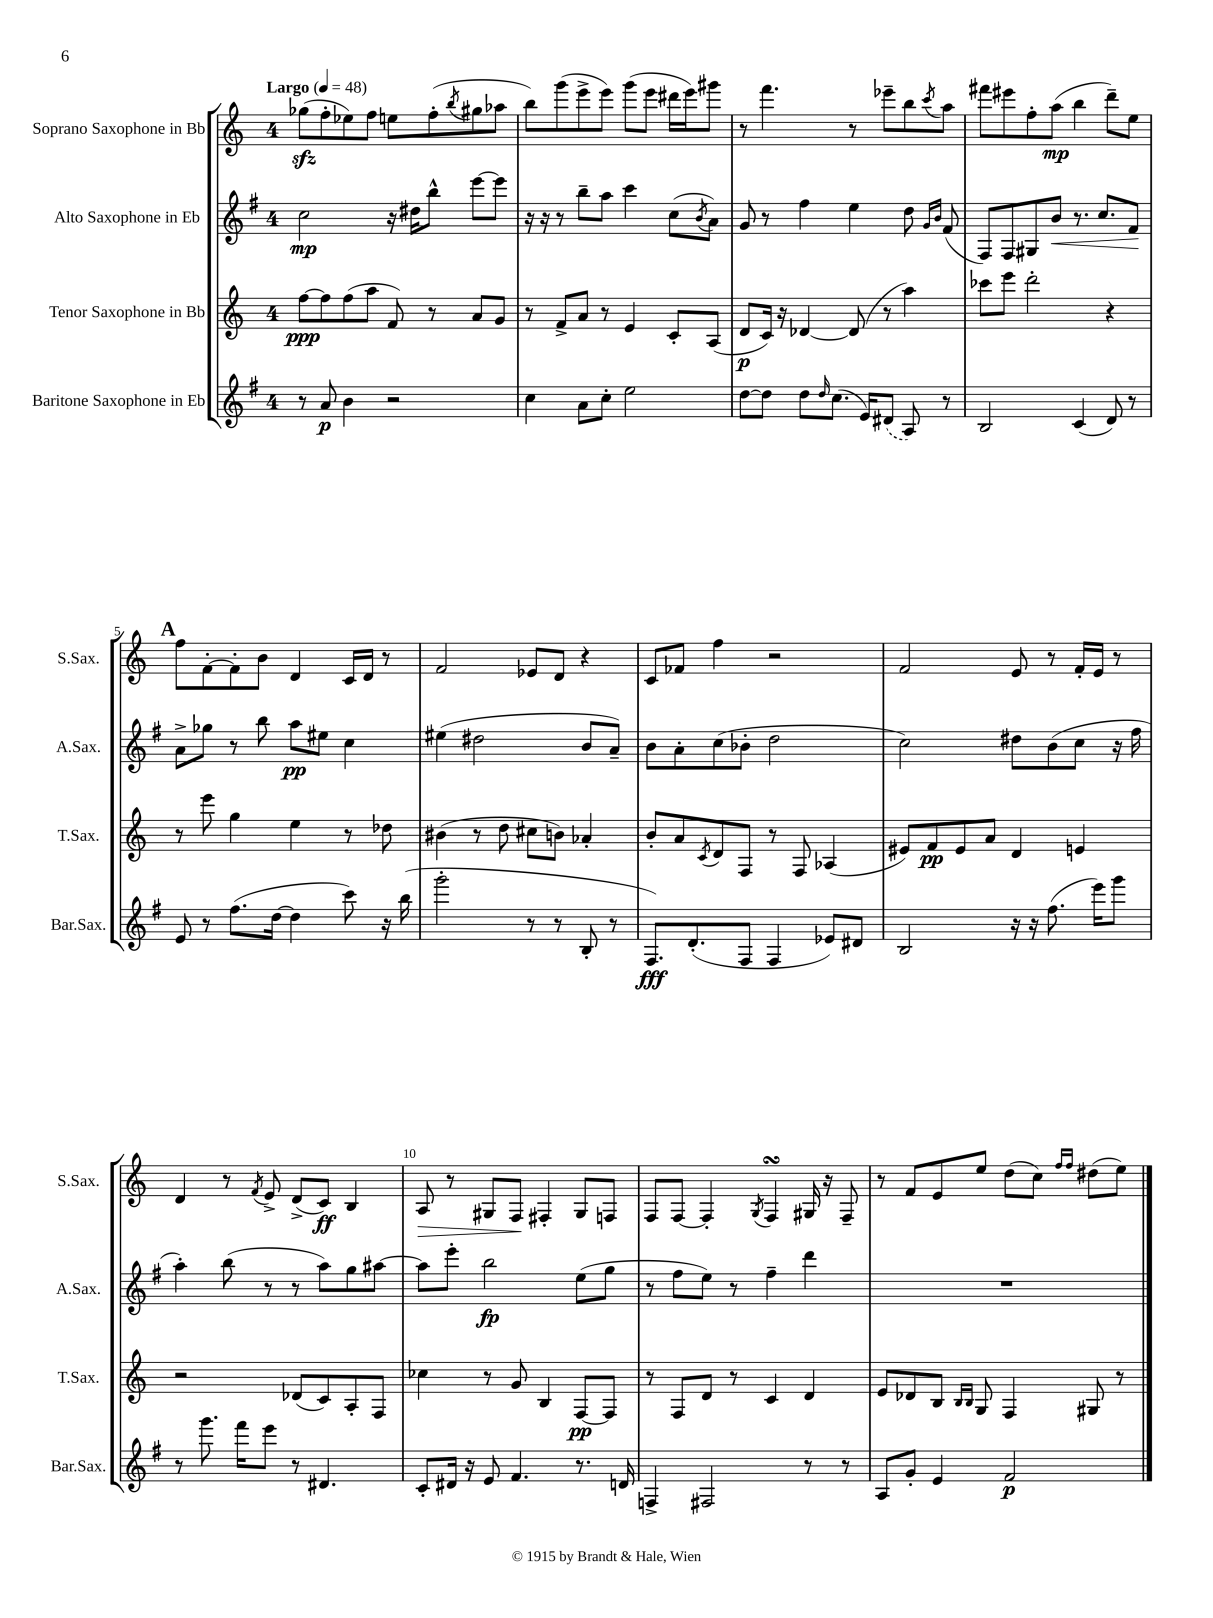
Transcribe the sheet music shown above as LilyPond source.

<<
\new StaffGroup <<
\new Staff = "s0" \with { instrumentName = "Soprano Saxophone in Bb" shortInstrumentName = "S.Sax." } {
    \clef treble \key c \major \once \override Staff.TimeSignature.style = #'single-digit \time 4/4 \tempo "Largo" 4 = 48
    ges''8\sfz( f''8-. ees''8) f''8 e''8 f''8-.( \acciaccatura { b''8 } gis''8 aes''8 |
    b''8) g'''8( e'''8-> e'''8) g'''8( e'''8 dis'''16 e'''16) gis'''8 |
    r8 f'''4. r8 ees'''8-- b''8 \acciaccatura { c'''8 } a''8 |
    fis'''8 eis'''8 f''8-. a''8\mp( b''4 d'''8--) e''8 |
    \mark \markup { \bold "A" } f''8 f'8~-. f'8-. b'8 d'4 c'16 d'16 r8 |
    f'2 ees'8 d'8 r4 |
    c'8 fes'8 f''4 r2 |
    f'2 e'8 r8 f'16-. e'16 r8 |
    d'4 r8 \acciaccatura { f'8 } e'8-> d'8->( c'8\ff) b4 |
    a8\> r8 gis8 f8\! fis4-. gis8 f8 |
    f8 f8~ f4-. \acciaccatura { g8 } f4\turn gis16 r16 f8-- |
    r8 f'8 e'8 e''8 d''8( c''8) \grace { f''16 f''16 } dis''8( e''8) \bar "|." |
}
\new Staff = "s1" \with { instrumentName = "Alto Saxophone in Eb" shortInstrumentName = "A.Sax." } {
    \clef treble \key g \major \once \override Staff.TimeSignature.style = #'single-digit \time 4/4
    c''2\mp r16 dis''16 b''8-^ e'''8~ e'''8 |
    r16 r16 r8 b''8-- a''8 c'''4 c''8( \acciaccatura { b'8 } a'8) |
    g'8 r8 fis''4 e''4 d''8 \grace { g'16 b'16 } fis'8( |
    fis8) fis8 gis8 b'8\< r8. c''8. fis'8\! |
    \mark \markup { \bold "A" } a'8-> ges''8 r8 b''8 a''8\pp eis''8 c''4 |
    eis''4( dis''2 b'8 a'8--) |
    b'8 a'8-. c''8( bes'8-. d''2 |
    c''2) dis''8 b'8( c''8 r16 fis''16 |
    a''4-.) b''8( r8 r8 a''8) g''8 ais''8~ |
    ais''8 e'''8-. b''2\fp e''8( g''8 |
    r8 fis''8 e''8) r8 fis''4-- d'''4 |
    R1 \bar "|." |
}
\new Staff = "s2" \with { instrumentName = "Tenor Saxophone in Bb" shortInstrumentName = "T.Sax." } {
    \clef treble \key c \major \once \override Staff.TimeSignature.style = #'single-digit \time 4/4
    f''8~\ppp f''8 f''8( a''8 f'8) r8 a'8 g'8 |
    r8 f'8-> a'8 r8 e'4 c'8-. a8( |
    d'8\p c'16) r16 des'4~ des'8( r8 a''4) |
    ces'''8 e'''8 d'''2-. r4 |
    \mark \markup { \bold "A" } r8 e'''8 g''4 e''4 r8 des''8 |
    bis'4( r8 d''8 cis''8 b'8) aes'4-. |
    b'8-. a'8 \acciaccatura { c'8 } d'8 f8 r8 f8 aes4( |
    eis'8) f'8\pp eis'8 a'8 d'4 e'4 |
    r2 des'8( c'8) a8-. f8 |
    ces''4 r8 g'8 b4 f8~\pp f8 |
    r8 f8 d'8 r8 c'4 d'4 |
    e'8 des'8 b8 \grace { b16 b16 } g8 f4 gis8 r8 \bar "|." |
}
\new Staff = "s3" \with { instrumentName = "Baritone Saxophone in Eb" shortInstrumentName = "Bar.Sax." } {
    \clef treble \key g \major \once \override Staff.TimeSignature.style = #'single-digit \time 4/4
    r8 a'8\p b'4 r2 |
    c''4 a'8 c''8-. e''2 |
    d''8~ d''8 d''8 \grace { d''16 } c''8.( e'16) \once \slurDashed dis'8( a8) r8 |
    b2 c'4( d'8) r8 |
    \mark \markup { \bold "A" } e'8 r8 fis''8.( d''16~ d''4 c'''8) r16 b''16( |
    g'''2-. r8 r8 b8-. r8 |
    fis8.\fff) d'8.-.( fis8 fis4 ees'8) dis'8 |
    b2 r16 r16 fis''8.( e'''16) g'''8 |
    r8 g'''8. fis'''16 e'''8 r8 dis'4. |
    c'8-. dis'16 r16 e'8 fis'4. r8. d'16 |
    f4-> fis2 r8 r8 |
    a8 g'8-. e'4 fis'2\p \bar "|." |
}
>>
>>
\layout { \context { \Score \override BarNumber.break-visibility = ##(#f #t #t) barNumberVisibility = #(every-nth-bar-number-visible 5) } }
